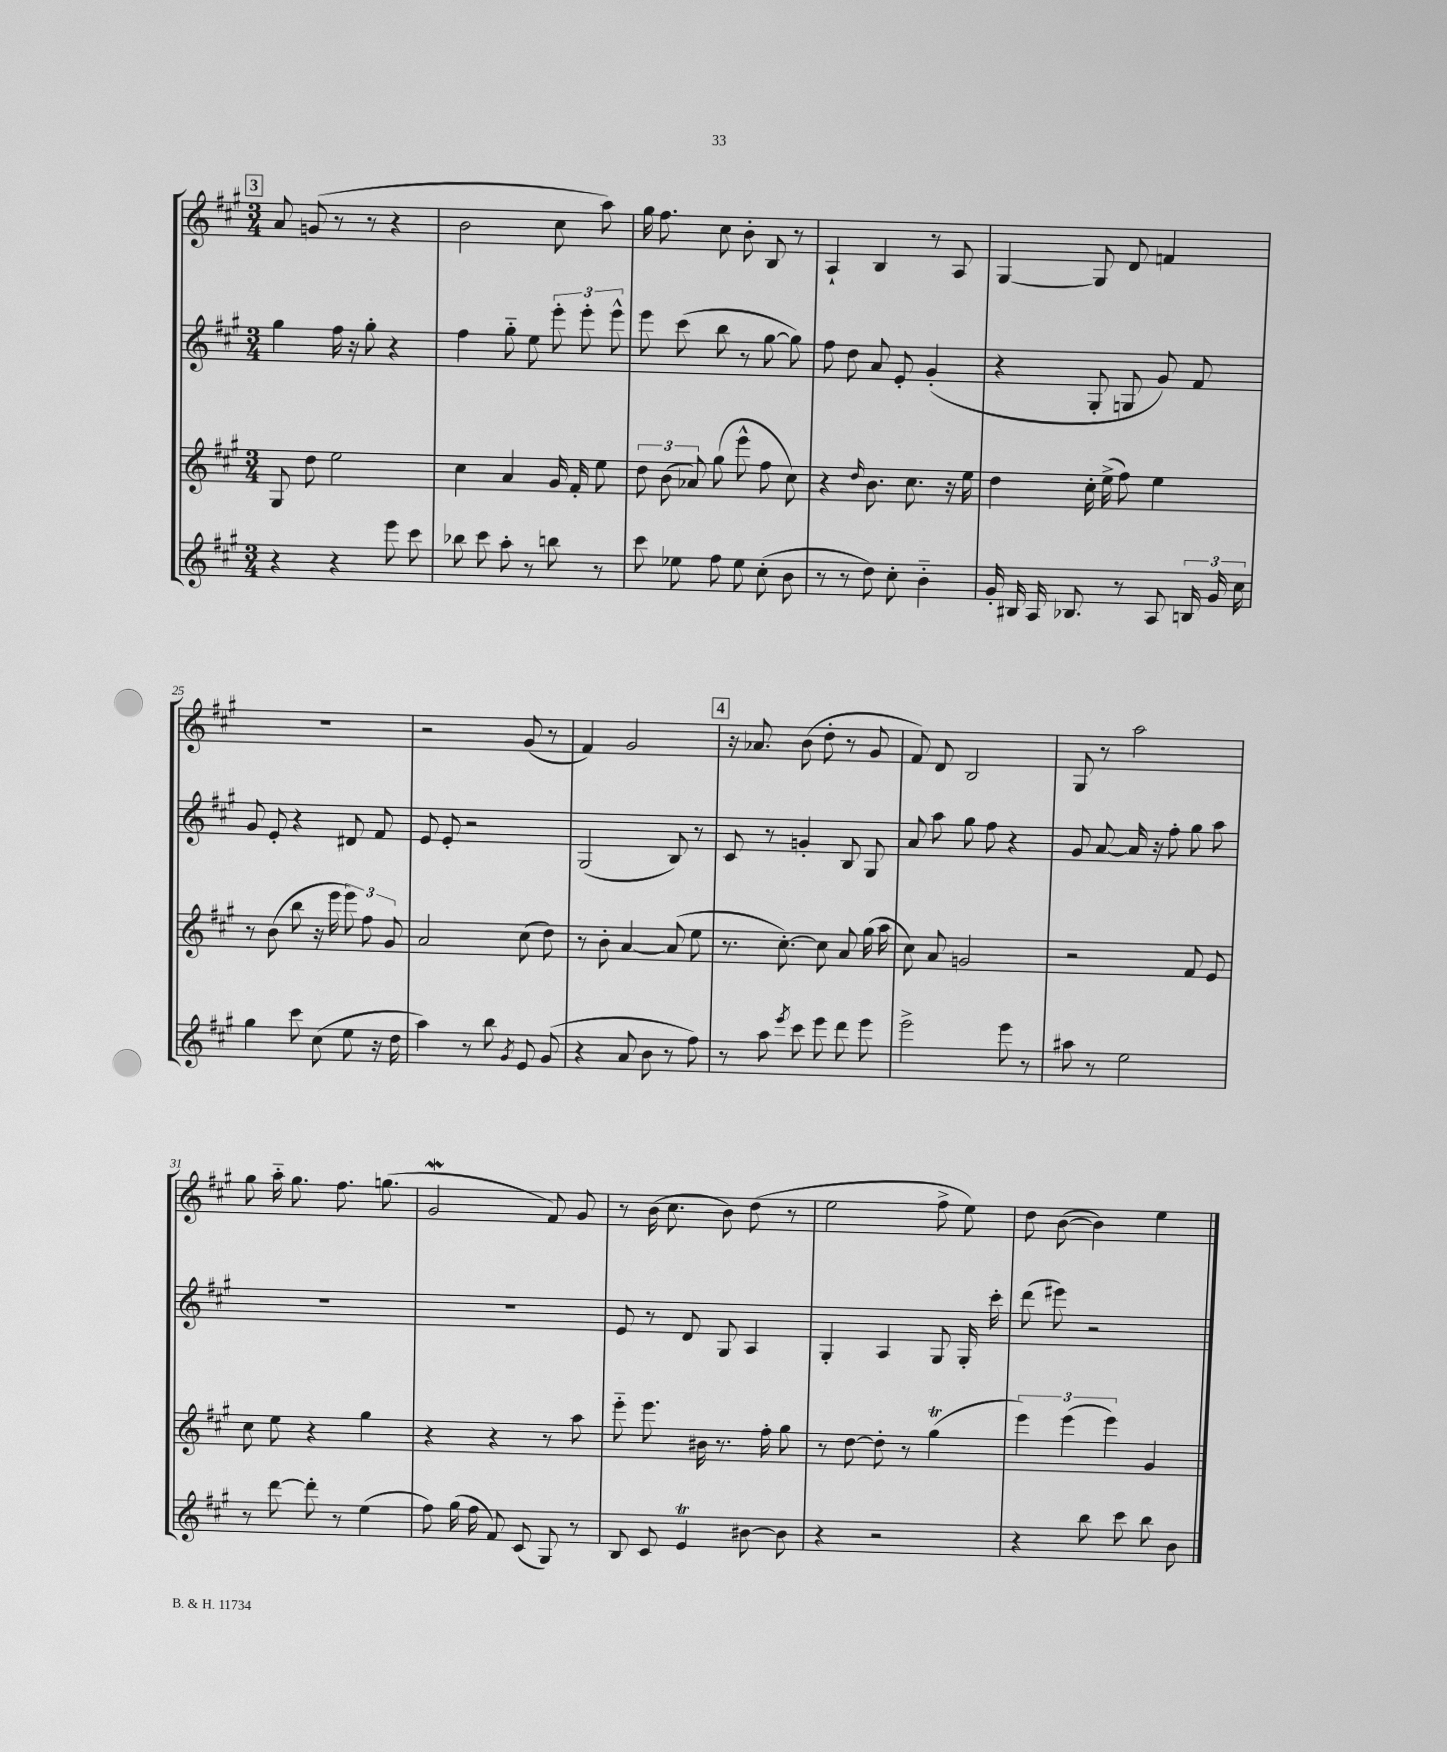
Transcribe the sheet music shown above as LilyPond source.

<<
\new StaffGroup <<
\new Staff = "s0" {
    \clef treble \key a \major \numericTimeSignature \time 3/4
    \autoBeamOff \mark \markup { \box "3" } a'8 g'8( r8 r8 r4 |
    b'2 cis''8 a''8) |
    gis''16 fis''8. cis''8 b'8-. b8 r8 |
    a4-! b4 r8 a8 |
    gis4~ gis8 d'8 f'4 |
    R2. |
    r2 gis'8( r8 |
    fis'4) gis'2 |
    \mark \markup { \box "4" } r16 aes'8. b'8( d''8-. r8 gis'8 |
    fis'8) d'8 b2 |
    gis8 r8 a''2 |
    gis''8 a''16-_ gis''8. fis''8. g''8.( |
    gis'2\mordent fis'8) gis'8 |
    r8 b'16( cis''8. b'8) d''8( r8 |
    e''2 fis''8-> e''8) |
    d''8 b'8~( b'4) e''4 \bar "|." |
}
\new Staff = "s1" {
    \clef treble \key a \major \numericTimeSignature \time 3/4
    \autoBeamOff \mark \markup { \box "3" } gis''4 fis''16 r16 gis''8-. r4 |
    fis''4 gis''8-_ e''8 \tuplet 3/2 { e'''8-. e'''8-. e'''8-^ } |
    e'''8 cis'''8( b''8 r8 gis''8~ gis''8) |
    fis''8 d''8 a'8 e'8-. gis'4-.( |
    r4 gis8-. g8 gis'8) fis'8 |
    gis'8 e'8-. r4 dis'8 fis'8 |
    e'8 e'8-. r2 |
    gis2( b8) r8 |
    \mark \markup { \box "4" } cis'8 r8 g'4-. b8 gis8 |
    a'8 a''8 gis''8 fis''8 r4 |
    gis'8 a'8~ a'16 r16 fis''8-. gis''8 a''8 |
    R2. |
    R2. |
    e'8 r8 d'8 gis8 a4 |
    gis4-. a4 gis8 gis16-. cis'''16-. |
    d'''8( eis'''8) r2 \bar "|." |
}
\new Staff = "s2" {
    \clef treble \key a \major \numericTimeSignature \time 3/4
    \autoBeamOff \mark \markup { \box "3" } gis8 d''8 e''2 |
    cis''4 a'4 gis'16 fis'16-. e''8 |
    \tuplet 3/2 { d''8 b'8( aes'8) } gis''8( e'''8-^ fis''8 cis''8) |
    r4 \grace { d''16 } b'8. cis''8. r16 e''16 |
    d''4 cis''16-. e''16->( fis''8) e''4 |
    r8 b'8( b''8 r16 e'''16 \tuplet 3/2 { e'''8) fis''8 gis'8 } |
    a'2 cis''8( d''8) |
    r8 b'8-. a'4~ a'8( e''8 |
    \mark \markup { \box "4" } r8. cis''8.~-.) cis''8 a'8 gis''16( a''16 |
    cis''8) a'8 g'2 |
    r2 fis'8 e'8 |
    cis''8 e''8 r4 gis''4 |
    r4 r4 r8 a''8 |
    e'''8-_ e'''8. bis'16 r8. fis''16-. gis''8 |
    r8 d''8~ d''8-. r8 gis''4\trill( |
    \tuplet 3/2 { e'''4) e'''4( e'''4) } gis'4 \bar "|." |
}
\new Staff = "s3" {
    \clef treble \key a \major \numericTimeSignature \time 3/4
    \autoBeamOff \mark \markup { \box "3" } r4 r4 e'''8 cis'''8 |
    bes''8 cis'''8 a''8-. r8 b''8 r8 |
    cis'''8 ees''8 fis''8 ees''8 cis''8-.( b'8 |
    r8 r8 d''8) cis''8-. b'4-_ |
    gis'16-. bis16 a16 bes8. r8 a8 \tuplet 3/2 { b16 gis'16 cis''16 } |
    gis''4 cis'''8 cis''8( e''8 r16 d''16 |
    a''4) r8 b''8 \acciaccatura { gis'8 } e'8 gis'8( |
    r4 a'8 b'8 r8 fis''8) |
    \mark \markup { \box "4" } r8 a''8 \acciaccatura { e'''8 } cis'''8 e'''8 d'''8 e'''8 |
    e'''2-> e'''8 r8 |
    ais''8 r8 e''2 |
    r8 d'''8~ d'''8-. r8 e''4( |
    fis''8) gis''16( fis''16 fis'8) cis'8( gis8) r8 |
    b8 cis'8 e'4\trill bis'8~ bis'8 |
    r4 r2 |
    r4 b''8 cis'''8 b''8 b'8 \bar "|." |
}
>>
>>
\layout { \context { \Score currentBarNumber = #20 } }
